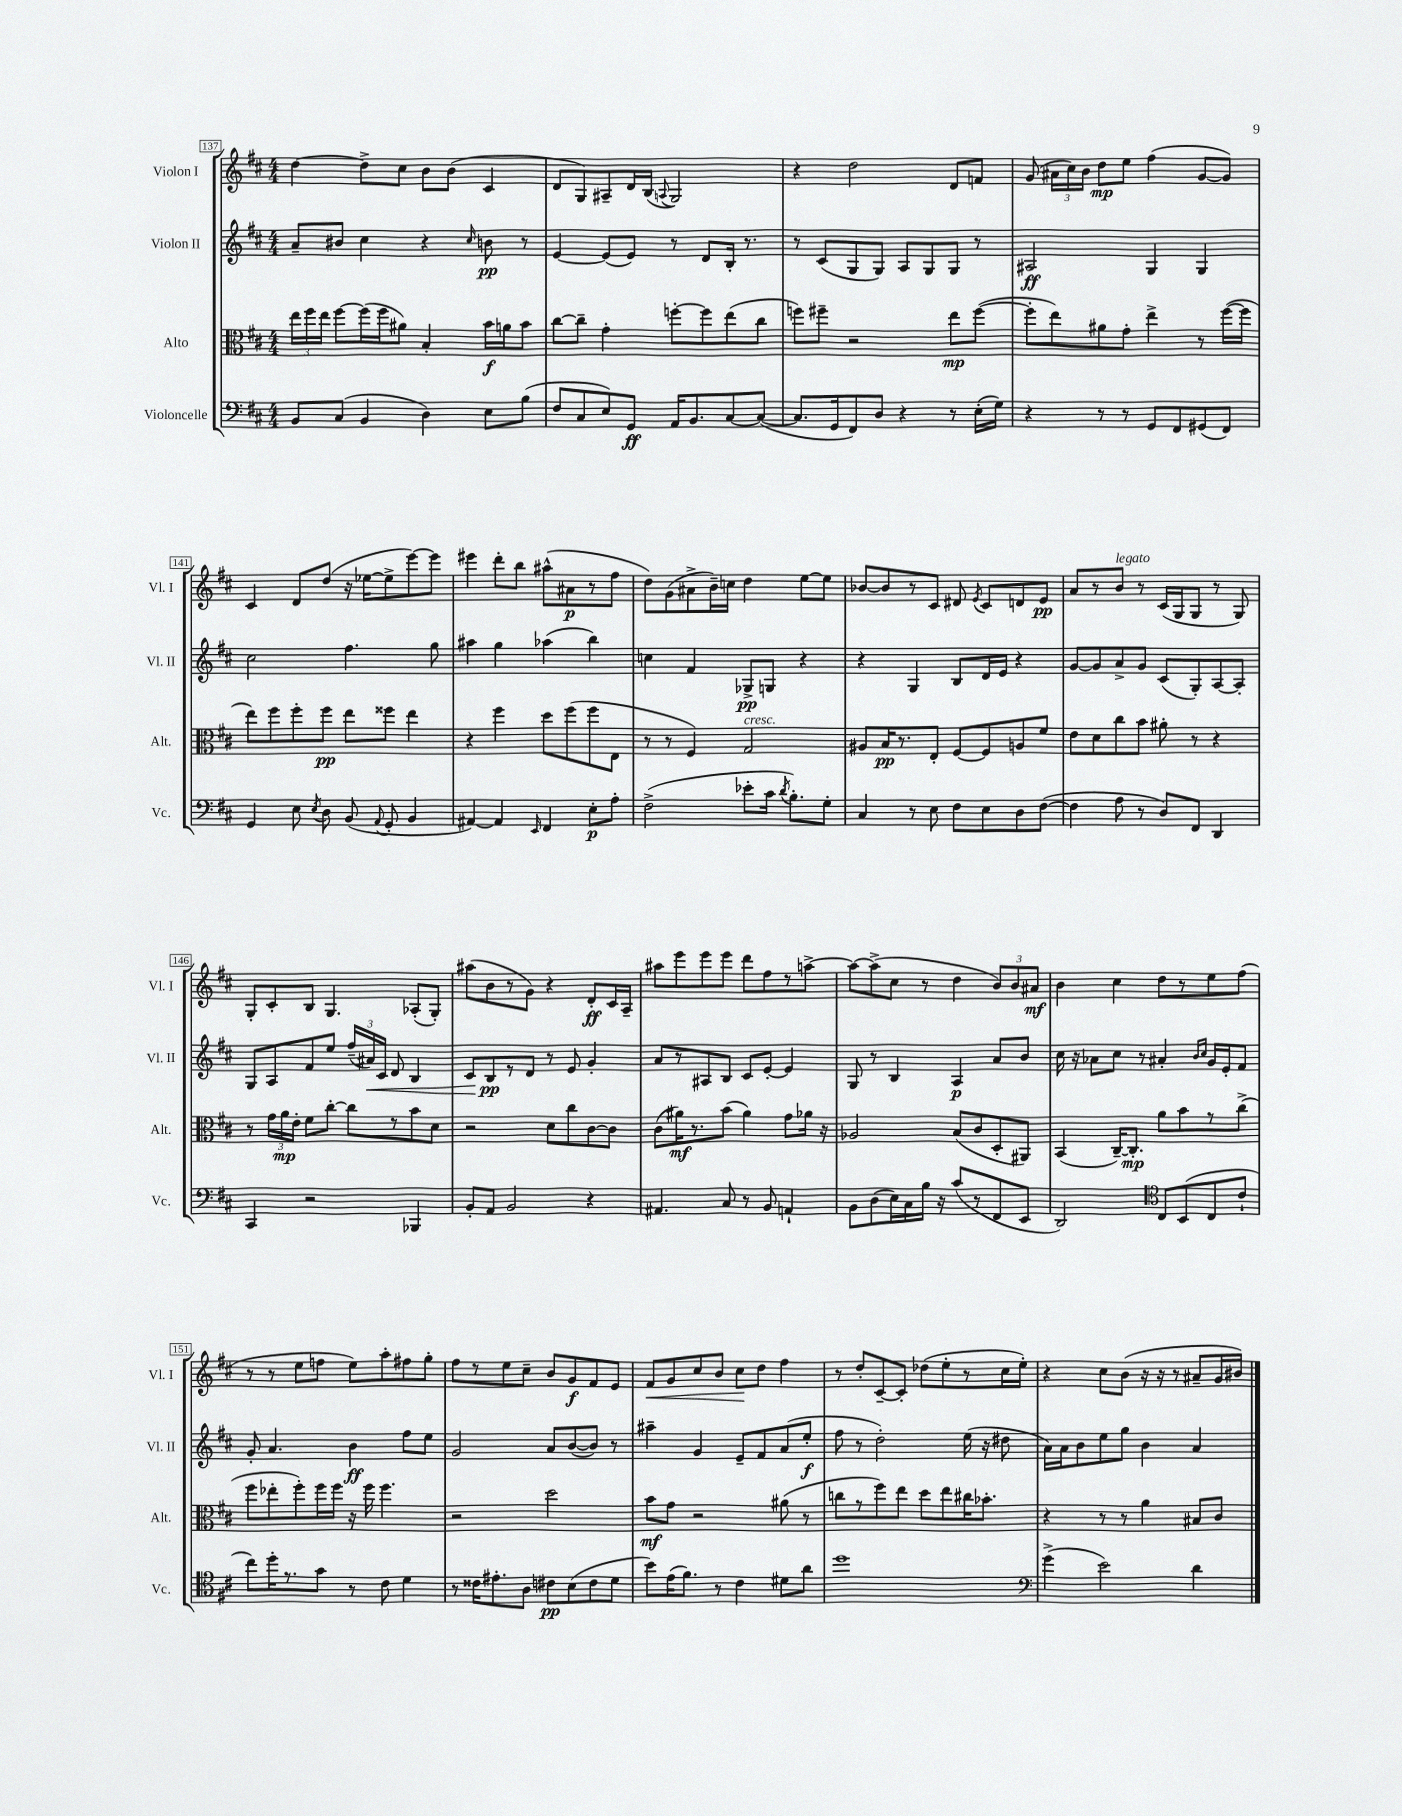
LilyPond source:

<<
\new StaffGroup <<
\new Staff = "s0" \with { instrumentName = "Violon I" shortInstrumentName = "Vl. I" } {
    \clef treble \key d \major \numericTimeSignature \time 4/4
    \autoBeamOff d''4~ d''8[-> cis''8] b'8[ b'8]( cis'4 |
    d'8[ g8) ais8-- d'16 b16]( \appoggiatura { a8 } g2) |
    r4 d''2 d'8[ f'8] |
    g'8( \tuplet 3/2 { ais'16[ cis''16) b'16] } d''8[\mp e''8] fis''4( g'8[~ g'8]) |
    cis'4 d'8[ d''8]( r16 ees''16[~ ees''8-> e'''8~) e'''8] |
    eis'''4 d'''8[-. b''8] ais''8[-^( ais'8\p r8 fis''8] |
    d''8[) g'8( ais'8-> b'16--) c''16] d''4 e''8[~ e''8] |
    bes'8[~ bes'8 r8 cis'8] dis'8 \acciaccatura { e'8 } cis'8[ d'8 e'8]\pp |
    a'8[ r8 b'8]^\markup { \italic "legato" } r8 cis'16[( g16 g8] r8 g8) |
    g8[-. cis'8-. b8] g4. aes8[-.( g8]-.) |
    ais''8[( b'8 r8 g'8]) r4 d'8[-.\ff cis'16 a16]-- |
    ais''8[ e'''8 e'''8 e'''8] d'''8[ fis''8 r8 a''8]~-> |
    a''8[~ a''8->( cis''8] r8 d''4 \tuplet 3/2 { b'8[) b'8 ais'8]\mf } |
    b'4 cis''4 d''8[ r8 e''8 fis''8]( |
    r8 r8 e''8[ f''8] e''8[) a''8-. fis''8 g''8]-. |
    fis''8[ r8 e''8 cis''8]-- b'8[ g'8\f fis'8 e'8] |
    fis'8[\< g'8 cis''8 b'8] cis''8[\! d''8] fis''4 |
    r8 d''8[-. cis'8~-- cis'8]-. des''8[( e''8-. r8 cis''16 e''16]-.) |
    r4 cis''8[ b'8]( r16 r16 r8 ais'8[-- g'16 bis'16]) \bar "|." |
}
\new Staff = "s1" \with { instrumentName = "Violon II" shortInstrumentName = "Vl. II" } {
    \clef treble \key d \major \numericTimeSignature \time 4/4
    \autoBeamOff a'8[-- bis'8] cis''4 r4 \grace { cis''16 } b'8\pp r8 |
    e'4~ e'8[( e'8]) r8 d'8[ b16]-. r8. |
    r8 cis'8[( g8 g8]) a8[ g8 g8] r8 |
    ais2\ff g4 g4 |
    cis''2 fis''4. g''8 |
    ais''4 g''4 aes''4( b''4) |
    c''4 fis'4 ges8[->\pp g8] r4 |
    r4 g4 b8[ d'16 e'16] r4 |
    g'8[~ g'8 a'8-> g'8] cis'8[( g8-.) a8~ a8]-. |
    g8[ a8 fis'8 e''8] \tuplet 3/2 { fis''16[--( ais'16\<) cis'16] } d'8 b4 |
    cis'8[ b8\pp\! r8 d'8] r8 e'8 g'4-. |
    a'8[ r8 ais8 b8] cis'8[ e'8]~-. e'4 |
    g8 r8 b4 a4\p a'8[ b'8] |
    cis''16 r16 aes'8[ cis''8] r8 ais'4-. \grace { b'16[ cis''16] } g'16[ e'16-. fis'8] |
    g'8-. a'4. b'4\ff fis''8[ e''8] |
    g'2 a'8[ b'8~( b'8]) r8 |
    ais''4-- g'4 e'8[-- fis'8 a'8( e''8]-.\f |
    fis''8 r8 d''2-.) e''16( r16 dis''8 |
    a'16[) a'16 b'8 e''8 g''8] b'4 a'4 \bar "|." |
}
\new Staff = "s2" \with { instrumentName = "Alto" shortInstrumentName = "Alt." } {
    \clef alto \key d \major \numericTimeSignature \time 4/4
    \autoBeamOff \tuplet 3/2 { e''16[ fis''16 e''16] } fis''8[~ fis''16( fis''16 ais'8]) b4-. b'16[\f a'16 b'8] |
    cis''8[~ cis''8]-- g'4-. f''8[~-. f''8 e''8( cis''8] |
    f''8[) fis''8]-- r2 e''8[\mp fis''8]~( |
    fis''8[-. e''8) ais'8 g'8]-. e''4-> r8 fis''16[~( fis''16] |
    e''8[) fis''8 fis''8-. fis''8]\pp e''8[ fisis''8] e''4 |
    r4 fis''4 d''8[ fis''8( fis''8 e8] |
    r8 r8 fis4) g2^\markup { \italic "cresc." } |
    ais8[ b16\pp r8. e8]-. fis8[~ fis8 a8 fis'8] |
    e'8[ d'8 cis''8 b'8] ais'8-. r8 r4 |
    r8 \tuplet 3/2 { g'16[ a'16\mp e'16]-. } fis'8[ cis''8]~-. cis''8[ r8 b'8 d'8] |
    r2 d'8[ cis''8 cis'8~ cis'8] |
    cis'8[( ais'16\mf) r8. b'8]( ais'4) g'8[ aes'16] r16 |
    aes2 b8[( cis'8 d8-. ais,8]) |
    b,4( cis16[~--) cis8.]-.\mp a'8[ b'8 r8 cis''8]->( |
    fis''8[ ees''8-. fis''8-.) fis''16 fis''16] r16 fis''16 fis''4. |
    r2 d''2 |
    b'8[\mf g'8] r2 ais'8( r8 |
    c''8[ r8 fis''8) e''8] d''8[ e''8 cis''16 bes'8.]-. |
    r4 r8 r8 a'4 bis8[ cis'8] \bar "|." |
}
\new Staff = "s3" \with { instrumentName = "Violoncelle" shortInstrumentName = "Vc." } {
    \clef bass \key d \major \numericTimeSignature \time 4/4
    \autoBeamOff b,8[ cis8]( b,4 d4) e8[ b8]( |
    fis8[ cis8 e8) g,8]\ff a,16[ b,8. cis8~ cis8]~( |
    cis8.[ g,16 fis,8) d8] r4 r8 e16[-.( g16]) |
    r4 r8 r8 g,8[ fis,8 gis,8( fis,8]) |
    g,4 e8 \acciaccatura { e8 } d8 b,8( \appoggiatura { a,8 } g,8-. b,4 |
    ais,4~) ais,4 \grace { e,16 } fis,4 e8[-.\p a8]-. |
    fis2->( ees'8[-. cis'16] \acciaccatura { d'8 } b8.[-.) g8]-. |
    cis4 r8 e8 fis8[ e8 d8 fis8]~( |
    fis4 a8 r8 d8[) fis,8] d,4 |
    cis,4 r2 bes,,4 |
    b,8[-. a,8] b,2 r4 |
    ais,4. cis8 r8 b,8 a,4-! |
    b,8[ d8( e16) cis16 b16] r16 cis'8[( r8 fis,8 e,8] |
    d,2) \clef tenor cis8[ b,8( cis8 cis'8]-! |
    cis''8[) d''16-. r8. g'8] r8 cis'8 d'4 |
    r8 cisis'16[ eis'8.-. a8] cis'8[\pp b8( cis'8 d'8] |
    b'8[) e'16( fis'8.]) r8 cis'4 dis'8[ a'8] |
    d''1 |
    \clef bass g'4->( e'2) d'4 \bar "|." |
}
>>
>>
\layout { \context { \Score currentBarNumber = #137 \override BarNumber.stencil = #(make-stencil-boxer 0.1 0.3 ly:text-interface::print) } }
